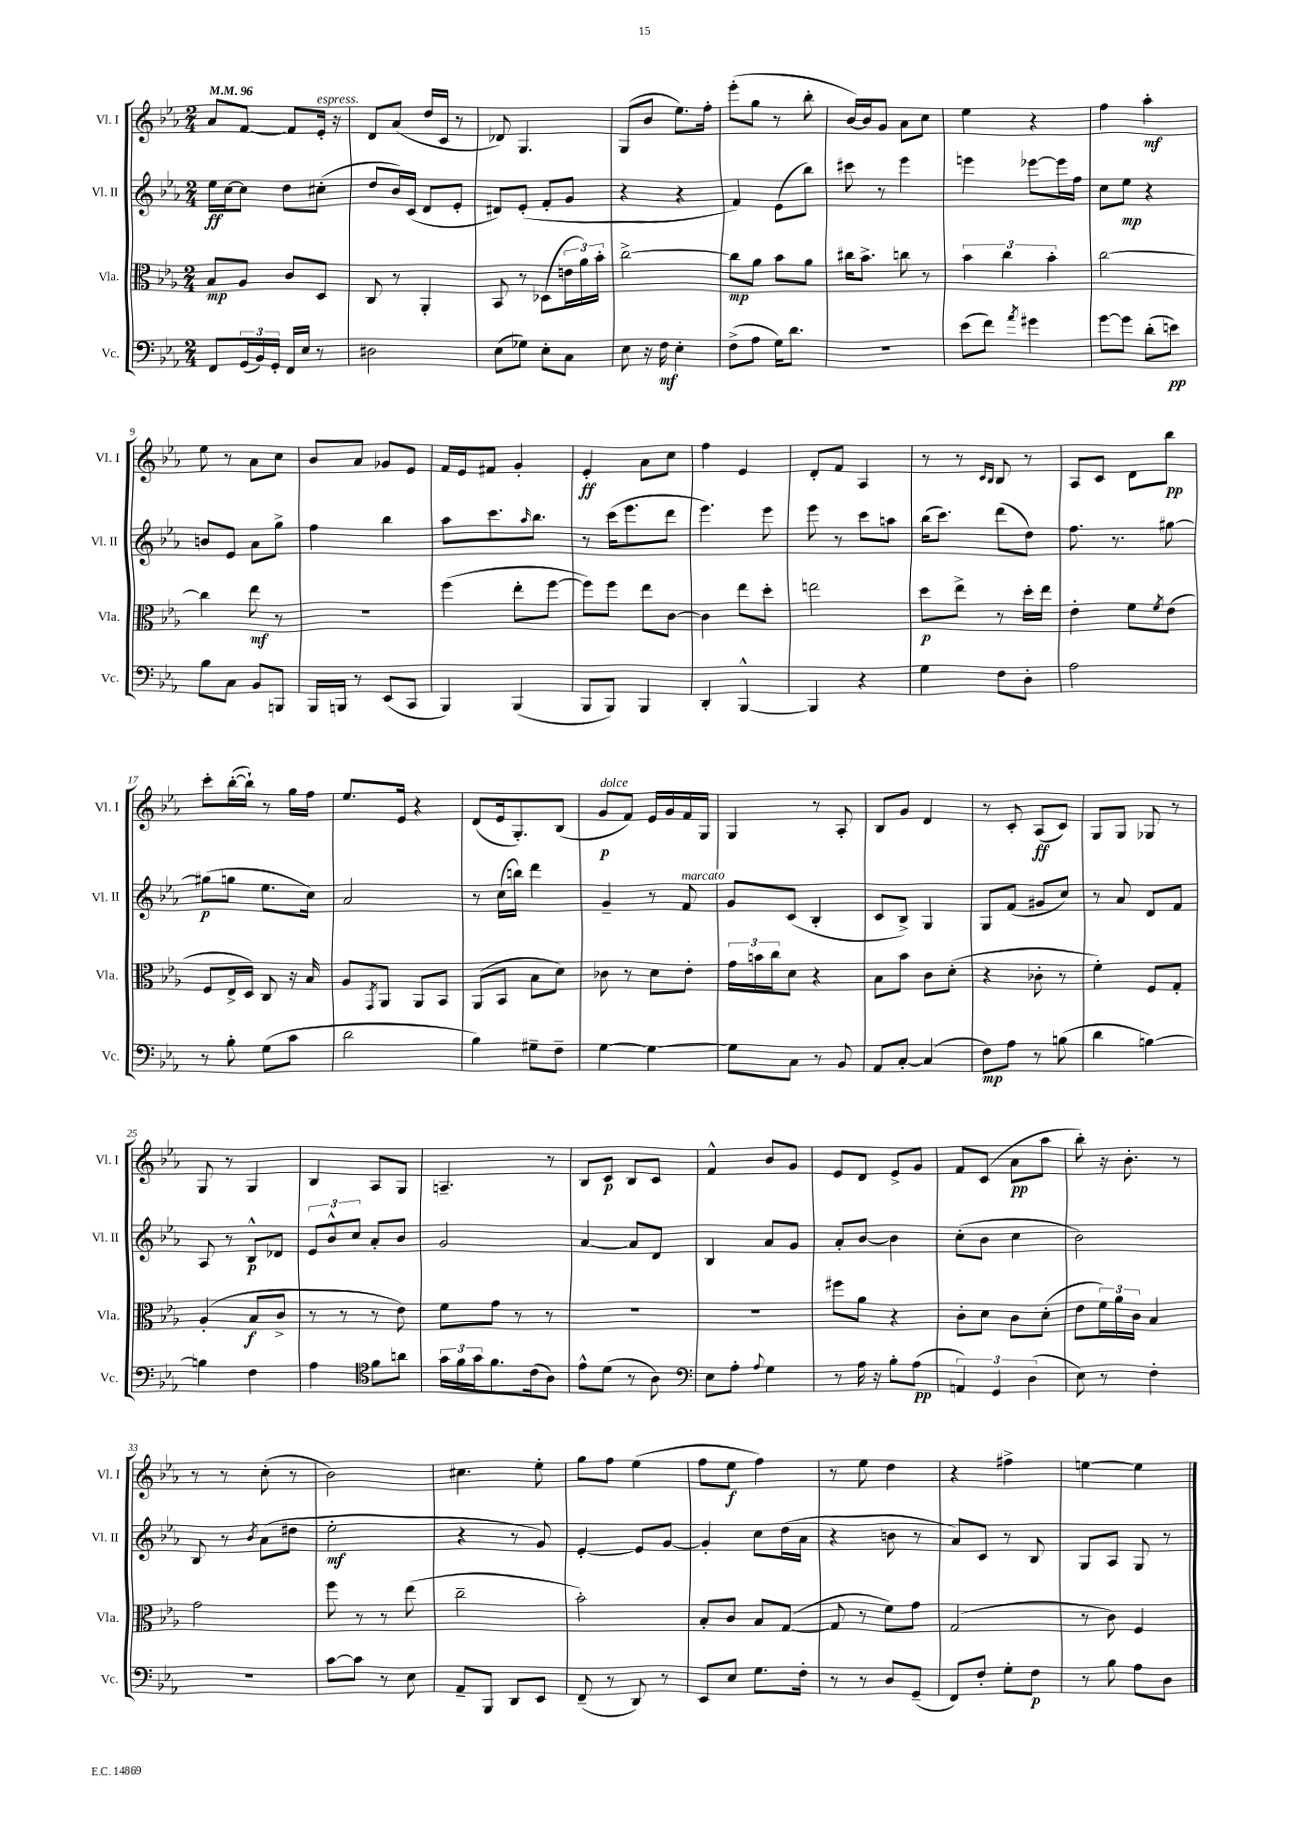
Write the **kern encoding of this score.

**kern	**kern	**kern	**kern
*staff4	*staff3	*staff2	*staff1
*clefF4	*clefC3	*clefG2	*clefG2
*k[b-e-a-]	*k[b-e-a-]	*k[b-e-a-]	*k[b-e-a-]
*M2/4	*M2/4	*M2/4	*M2/4
*MM96	*MM96	*MM96	*MM96
8FF	8B-	16ee-	8a-
.	.	[16cc	.
(24GG	8A-	8cc]	[8f
24BB-)	.	.	.
24GG'	.	.	.
16FF	8c	8dd	8f]
16E-	.	.	.
8r	8D	(8cc#'	16e-'
.	.	.	16r
=	=	=	=
2D#	8C	8dd	8d
.	8r	16b-)	(8a-
.	.	(16c	.
.	4AA-'	8d	16dd
.	.	.	16c
.	.	8e-'	8r
=	=	=	=
(8E-	8BB-	8d#)	8d-)
8G-)	8r	(8e-'	4.G
8E-'	(8D-	8f'	.
8C	24e	8g	.
.	24a-)	.	.
.	24b-'	.	.
=	=	=	=
8E-	[2cc^	4r	(8G
16r	.	.	8b-
16F	.	.	.
4E-'	.	4r	8.ee-)
.	.	.	16ff'
=	=	=	=
(8F^	8cc]	4f)	(8eee-'
8A-	8a-	.	8gg
16G)	8b-	(8e-	8r
8.d	.	.	.
.	8a-	8bb-)	8bb-'
=	=	=	=
2r	16cc#	8ccc#	[16b-)
.	8.b-^	.	16b-]
.	.	8r	8g
.	8cc	4eee-	8a-
.	8r	.	8cc
=	=	=	=
(8e-	6b-	4eee	4ee-
8f)	.	.	.
.	6cc	.	.
8qa-	.	.	.
4g#	.	[8eee-	4r
.	6b-'	.	.
.	.	16eee-]	.
.	.	16ff	.
=	=	=	=
[8g	[2cc	8cc	4ff
8g]	.	8ee-	.
(8d'	.	4r	4aa-'
8e)	.	.	.
=	=	=	=
8B-	4cc]	8b	8ee-
8C	.	8e-	8r
8BB-	8ee-	8a-	8a-
8BBB	8r	8gg^	8cc
=	=	=	=
16BBB-	2r	4ff	8b-
16BBB	.	.	.
8r	.	.	8a-
(8EE-	.	4bb-	8g-
8CC	.	.	8e-
=	=	=	=
4BBB-)	(4ff	8aa-	16f
.	.	.	16e-
.	.	8.ccc	8f#
(4BBB-	8ee-'	.	4g'
.	.	16qqaa-	.
.	.	8.bb-	.
.	[8ff	.	.
=	=	=	=
8BBB-	8ff])	8r	4e-'
8BBB-)	8ff	(16ccc	.
.	.	8.eee-	.
4BBB-	8ee-	.	8a-
.	[8c	8ddd	8cc
=	=	=	=
4DD'	4c]	4.eee-)	4ff
[4BBB-^^	8ee-	.	4e-
.	8dd'	8eee-	.
=	=	=	=
4BBB-]	2ee	8eee-	8d'
.	.	8r	8f
4r	.	8ccc	4A-
.	.	8aa	.
=	=	=	=
4G	8dd	(16bb-	8r
.	.	8.ccc)	.
.	8ee-^	.	8r
.	.	.	16qqc
.	.	.	16qqB-
8F	8r	(8ddd	8B-
8D'	16dd'	8dd)	8r
.	16ee-	.	.
=	=	=	=
2A-	4e-'	8.ff	8A-
.	.	.	8c
.	.	8.r	.
.	8f	.	8d
.	8qf	.	.
.	(8e-	[8gg#	8bb-
=	=	=	=
8r	8F	(8gg#]	8ccc'
8B-'	16E-^	8gg	([16bb-'
.	16D)	.	16bb-`])
(8G	8C	8.ee-	8r
8c	16r	.	16gg
.	16B-	16cc)	16ff
=	=	=	=
2d	8A-	2a-	8.ee-
.	8qGG	.	.
.	8AA-	.	.
.	.	.	16e-
.	8AA-	.	4r
.	8BB-	.	.
=	=	=	=
4B-)	(8AA-	8r	(8d
.	8BB-	(16cc	16e-
.	.	16bb)	8.G')
8G#~	8B-	4ddd	.
8F~	8d)	.	(8B-
=	=	=	=
[4G	8c-	4g~	8g
.	8r	.	8f)
4G_	8d	8r	16e-
.	.	.	16g
.	8e-'	8f	16f
.	.	.	16G
=	=	=	=
8G]	24g	8g	4G
.	24b	.	.
.	24cc	.	.
8C	8d	(8c	.
8r	4r	4B-'	8r
8BB-	.	.	8A-'
=	=	=	=
8AA-	8B-	8c	8B-
[8C'	8b-	8B-^)	8g
(4C]	8c	4G	4d
.	(8d'	.	.
=	=	=	=
8F)	4r	8G	8r
8A-	.	(8f	8c'
8r	8c-'	8g#	(8A-
(8B	8r	8cc)	8c)
=	=	=	=
4d	4f')	8r	8G
.	.	8a-	8G
[4B)	8F	8d	8G-
.	8G'	8f	8r
=	=	=	=
4B]	(4A-'	8A-	8G
.	.	8r	8r
4F	8B-	8B-^^	4G
.	8c^	8d-	.
=	=	=	=
4A-	8r	12e-	4B-
.	.	12b-^^	.
.	8r	.	.
.	.	12cc	.
*clefC4	*	*	*
8f	8r	8a-'	8A-
8a	8e-)	8b-	8G
=	=	=	=
24g	8f	2g	4.A~
24f	.	.	.
24g	.	.	.
8.f	8g	.	.
.	8r	.	.
(16c	.	.	.
8A-)	8r	.	8r
=	=	=	=
8e-^^	2r	[4a-	8B-
(8d	.	.	8c
8r	.	8a-]	8B-
8A-)	.	8d	8c
=	=	=	=
*clefF4	*	*	*
8E-	2r	4B-	4f^^
8A-'	.	.	.
8qqA-	.	.	.
4G	.	8a-	8b-
.	.	8g	8g
=	=	=	=
8r	8ff#	8a-'	8e-
16A-	8a-	[8b-	8d
16r	.	.	.
8B-'	4r	4b-]	8e-^
(8A-	.	.	8g
=	=	=	=
6AA)	8c'	(8cc'	8f
.	8d	8b-	(8c
6GG	.	.	.
.	8c	4cc	8a-
(6D	.	.	.
.	(8d'	.	8aa-
=	=	=	=
8E-)	8e-	2b-)	8bb-')
8r	24f)	.	16r
.	24a-	.	.
.	.	.	8.b-'
.	24c	.	.
4F'	4B-	.	.
.	.	.	8r
=	=	=	=
2r	2g	8B-	8r
.	.	8r	8r
.	.	8qb-	.
.	.	(8a-	(8cc'
.	.	8dd#	8r
=	=	=	=
[8c	8ff	2ee-'	2b-)
8c]	8r	.	.
8r	8r	.	.
8E-	(8ee-	.	.
=	=	=	=
8AA-~	2cc~	4r	4.cc#
8BBB-	.	.	.
8DD	.	8r	.
8EE-	.	8g)	8ee-'
=	=	=	=
(8FF~	2b-')	[4e-'	8gg
8r	.	.	8ff
8DD)	.	8e-]	(4ee-
8r	.	[8g	.
=	=	=	=
8EE-	8B-'	4g']	8ff
8E-	8c	.	8ee-
8.G	8B-	8cc	4ff)
.	([8G	(16dd	.
16F'	.	16a-	.
=	=	=	=
8r	8G]	4r	8r
8r	8r	.	8ee-
8D	8f)	8b	4dd
(8GG~	8g	8r	.
=	=	=	=
8FF)	(2G	8a-)	4r
8F'	.	8c	.
8G'	.	8r	4ff#^
8F	.	8B-	.
=	=	=	=
8r	8r	8G	[4ee
8B-	8c)	8A-	.
8A-	4F	8G	4ee]
8D	.	8r	.
==	==	==	==
*-	*-	*-	*-
